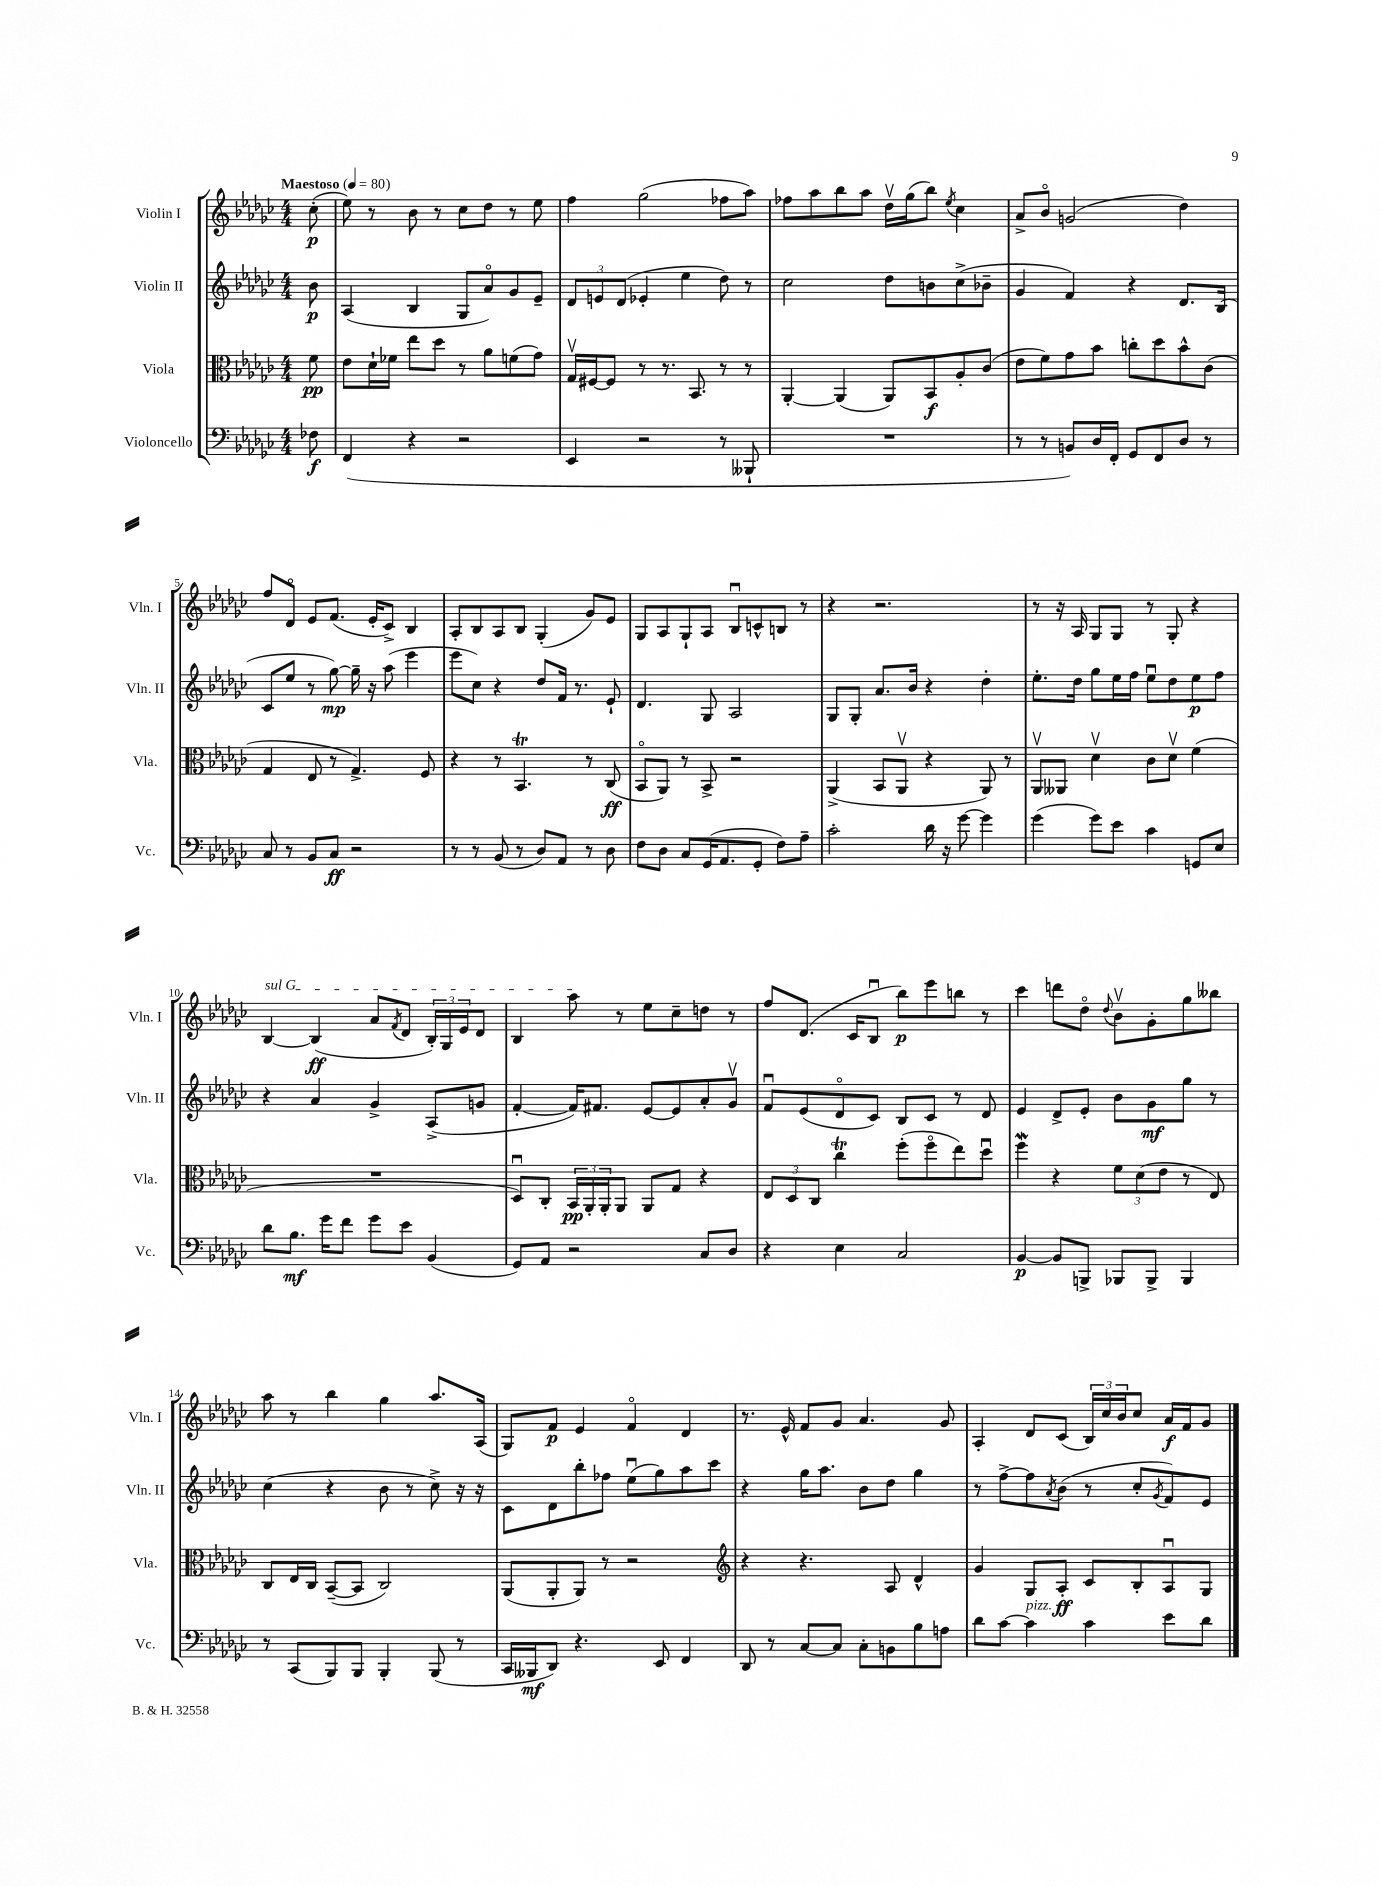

**kern	**kern	**kern	**kern
*staff4	*staff3	*staff2	*staff1
*clefF4	*clefC3	*clefG2	*clefG2
*k[b-e-a-d-g-c-]	*k[b-e-a-d-g-c-]	*k[b-e-a-d-g-c-]	*k[b-e-a-d-g-c-]
*M4/4	*M4/4	*M4/4	*M4/4
*MM80	*MM80	*MM80	*MM80
8F-\	8f\	8b-\	(8cc-'\
=	=	=	=
(4FF/	8e-\L	(4A-/	8ee-\)
.	16d-`\L	.	8r
.	16f-\JJ	.	.
4r	8ee-\L	4B-/	8b-\
.	8dd-\J	.	8r
2r	8r	8G-/L	8cc-\L
.	8a-\L	8a-o/)	8dd-\J
.	(8f\	8g-/	8r
.	8g-\J)	8e-~/J	8ee-\
=	=	=	=
4EE-/	16G-v/LL	12d-/L	4ff\
.	[16F#/J	.	.
.	.	12e/	.
.	8F#/]J	.	.
.	.	(12d-/J	.
2r	8r	4e-'/	(2gg-\
.	8.r	.	.
.	.	4ee-\	.
.	8.BB-/	.	.
8r	8r	8dd-\)	8ff-\L
8BBB--`/	8r	8r	8aa-\J)
=	=	=	=
1r	[4AA-'/	2cc-\	8ff-\L
.	.	.	8aa-\
.	(4AA-/]	.	8bb-\
.	.	.	8aa-\J
.	8AA-/L)	8dd-\L	16dd-v\LL
.	.	.	(16gg-\J
.	8BB-/	8b\	8bb-\J)
.	.	.	8qee-/
.	8A-'/	(8cc-^\	4cc-\
.	(8c-/J	8b-~\J	.
=	=	=	=
8r	8e-\L	4g-/	8a-^/L
8r	8f\)	.	8b-o/J
8BB/L)	8g-\	4f/)	(2g/
16D-/L	8b-\J	.	.
16FF'/JJ	.	.	.
8GG-/L	8cc'\L	4r	.
8FF/	8dd-\	.	.
8D-/J	8b-^^\	8.d-/L	4dd-\)
8r	(8c-\J	.	.
.	.	(16B-/Jk	.
=	=	=	=
8C-/	4G-/	8c-/L	8ff/L
8r	.	8ee-/J	8d-o/J
8BB-/L	8E-/	8r	8e-/L
8C-/J	8r	[8gg-\)	(8.f/J
2r	4.G-^/)	16gg-~\]	.
.	.	16r	16e-'/LK
.	.	(8aa-\	8c-^/J)
.	.	4eee-\	4B-/
.	8F/	.	.
=	=	=	=
8r	4r	8eee-\L	8A-'/L
8r	.	8cc-\J)	8B-/
(8BB-/	8r	4r	8A-/
8r	4.BB-/	.	8B-/J
8D-/L)	.	8dd-/L	(4G-'/
8AA-/J	.	16f/Jk	.
.	.	8.r	.
8r	8r	.	8g-/L)
8D-\	(8C-/	8e-`/	8e-/J
=	=	=	=
8F\L	8BB-o/L	4.d-/	8G-/L
8D-\J	8AA-/J)	.	8A-/
8C-/L	8r	.	8G-`/
(16GG-/K	8BB-^/	8G-/	8A-/J
8.AA-/	.	.	.
.	2r	2A-/	8B-u/L
8GG-'/J	.	.	8c^^/
8F\L)	.	.	8B/J
8A-~\J	.	.	8r
=	=	=	=
2c-'\	(4AA-^/	8G-/L	4r
.	.	8G-'/J	.
.	8BB-/L	8.a-/L	2.r
.	8AA-v/J	.	.
.	.	16b-/Jk	.
16d-\	4r	4r	.
16r	.	.	.
[8g-\	.	.	.
4g-\]	8AA-/)	4dd-'\	.
.	8r	.	.
=	=	=	=
(4g-\	8AA-v/L	8.ee-'\L	8r
.	8AA--/J	.	16r
.	.	16dd-\Jk	16A-/
8g-\L)	4d-v\	8gg-\L	8G-/L
8e-\J	.	16ee-\L	8G-/J
.	.	16ff\JJ	.
4c-\	8c-\L	8ee-u\L	8r
.	8d-v\J	8dd-\	8G-'/
8GG/L	(4f\	8ee-\	4r
8E-/J	.	8ff\J	.
=	=	=	=
8d-\L	1r	4r	[4B-/
8.B-\J	.	.	.
.	.	4a-/	(4B-/]
16g-\LK	.	.	.
8f\J	.	.	.
8g-\L	.	4g-^/	8a-/L
.	.	.	8qf/
8e-\J	.	.	8d-/J
(4BB-/	.	(8A-^/L	24B-'/LL)
.	.	.	24G-/
.	.	.	24e-/J
.	.	8g/J	8d-/J
=	=	=	=
8GG-/L)	8D-u/L)	[4f'/	4B-/
8AA-/J	8C-'/J	.	.
2r	24BB-/LL	16f/]LK)	8aa-\
.	24AA-'/	.	.
.	.	8.f#/J	.
.	24AA-'/J	.	.
.	8AA-/J	.	8r
.	8AA-/L	[8e-/L	8ee-\L
.	8G-/J	8e-/]	8cc-~\
8C-/L	4r	8a-'/	8dd\J
8D-/J	.	8g-v/J	8r
=	=	=	=
4r	12E-/L	8fu/L	8ff/L
.	12D-/	.	.
.	.	(8e-/	(8.d-/J
.	12C-/J	.	.
4E-\	4cc-\	8d-o/	.
.	.	.	16c-/LK
.	.	8c-/J)	8B-u/J
2C-/	(8ff'\L	8B-/L	8bb-\L)
.	8ffo\	8c-/J	8eee-\
.	8ee-\)	8r	8bb\J
.	8dd-u\J	8d-/	8r
=	=	=	=
[4BB-/	4ff\	4e-/	4ccc-\
8BB-/]L	4r	8d-^/L	8ddd\L
8BBB^/J	.	8e-'/J	8dd-o\J
.	.	.	8qqdd-/
8BBB-/L	12f\L	8b-\L	8b-v\L
.	(12d-\	.	.
8BBB-^/J	.	8g-\	8g-'\
.	12e-\J	.	.
4BBB-/	8r	8gg-\J	8gg-\
.	8E-/)	8r	8bb--\J
=	=	=	=
8r	8C-/L	(4cc-\	8aa-\
(8CC-/L	16E-/L	.	8r
.	16C-/JJ	.	.
8BBB-/)	([8BB-~/L	4r	4bb-\
8BBB-/J	8BB-/]J	.	.
4BBB-'/	2C-/)	8b-\	4gg-\
.	.	8r	.
(8BBB-/	.	8cc-^\)	8.aa-/L
8r	.	16r	.
.	.	16r	(16A-/Jk
=	=	=	=
16CC-/LL	(8AA-/L	8c-\L	8G-/L)
16BBB--/J	.	.	.
8DD-/J)	8AA-'/	8d-\	8f/J
4.r	8AA-/J)	8bb-'\	4e-/
.	8r	8ff-\J	.
.	2r	(8ee-u\L	4fo/
8EE-/	.	8gg-\)	.
4FF/	.	8aa-\	4d-/
.	.	8ccc-\J	.
=	=	=	=
*	*clefG2	*	*
8DD-/	4r	4r	8.r
8r	.	.	.
.	.	.	16e-^^/
[8C-/L	4.r	16gg-\LK	8f/L
.	.	8.aa-\J	.
8C-/]J	.	.	8g-/J
8C-'\L	.	8b-\L	4.a-/
8BB\	8A-/	8dd-\J	.
8B-\	4d-^^/	4gg-\	.
8A\J	.	.	8g-/
=	=	=	=
8d-\L	4g-/	8r	4A-'/
[8c-\J	.	[8ff^\L	.
4c-\]	8G-/L	8ff\]	8d-/L
.	.	8qa-/	.
.	8A-'/J	(8b-\J	(8c-/J
4c-\	8c-/L	8r	24B-/LL)
.	.	.	24cc-/
.	.	.	24b-/J
.	8B-'/	8cc-'/L	8cc-/J
.	.	8qg-/	.
8e-\L	8A-u/	8f/)	16a-/LL
.	.	.	16f/J
8d-\J	8G-/J	8e-/J	8g-/J
==	==	==	==
*-	*-	*-	*-
